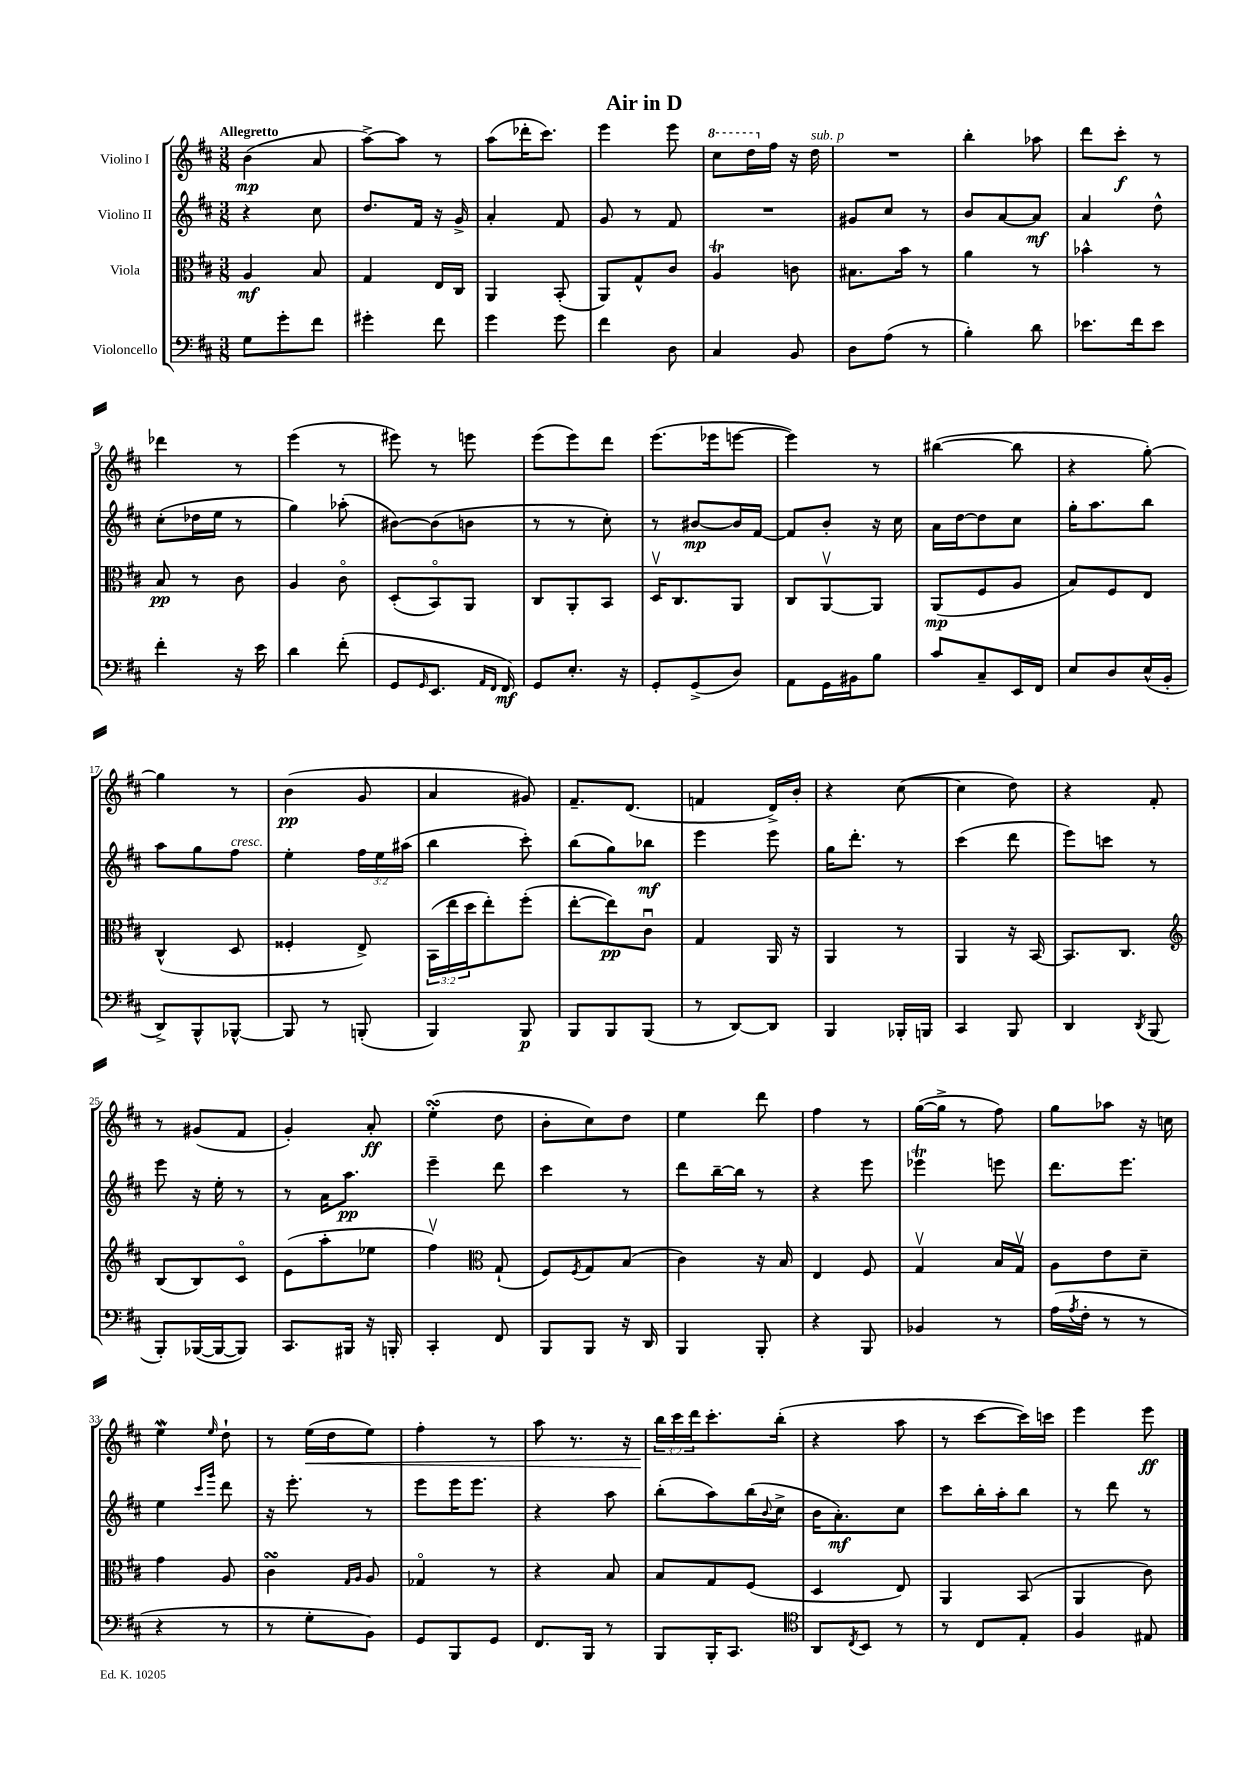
\header { title = "Air in D" }
<<
\new StaffGroup <<
\new Staff = "s0" \with { instrumentName = "Violino I" } {
    \clef treble \key d \major \numericTimeSignature \time 3/8 \override Staff.TupletNumber.text = #tuplet-number::calc-fraction-text \tempo "Allegretto"
    b'4\mp( a'8 |
    a''8~->) a''8 r8 |
    a''8( des'''16-. cis'''8.) |
    e'''4 e'''8 |
    \ottava #1 cis'''8 d'''16 \ottava #0 fis''16 r16 d''16^\markup { \italic "sub. p" } |
    R4. |
    b''4-. aes''8 |
    d'''8 cis'''8-.\f r8 |
    des'''4 r8 |
    e'''4( r8 |
    eis'''8) r8 e'''8 |
    e'''8( e'''8) d'''8 |
    e'''8.( ees'''16 e'''8~ |
    e'''4) r8 |
    bis''4~( bis''8 |
    r4 g''8~-.) |
    g''4 r8 |
    b'4\pp( g'8 |
    a'4 gis'8) |
    fis'8.-- d'8.( |
    f'4 d'16->) b'16-. |
    r4 cis''8~( |
    cis''4 d''8) |
    r4 fis'8-. |
    r8 gis'8( fis'8 |
    g'4-.) a'8-.\ff |
    e''4-.\turn( d''8 |
    b'8-. cis''8) d''8 |
    e''4 d'''8 |
    fis''4 r8 |
    g''16~( g''16-> r8 fis''8) |
    g''8 aes''8 r16 c''16 |
    e''4\mordent \grace { e''16 } d''8-! |
    r8 e''16\<( d''16 e''8) |
    fis''4-. r8 |
    a''8 r8. r16 |
    \tuplet 3/2 { b''16\! cis'''16 d'''16 } cis'''8.-. b''16-.( |
    r4 a''8 |
    r8 cis'''8~ cis'''16) c'''16 |
    e'''4 e'''8\ff \bar "|." |
}
\new Staff = "s1" \with { instrumentName = "Violino II" } {
    \clef treble \key d \major \numericTimeSignature \time 3/8 \override Staff.TupletNumber.text = #tuplet-number::calc-fraction-text
    r4 cis''8 |
    d''8. fis'16 r16 g'16-> |
    a'4-. fis'8 |
    g'8 r8 fis'8 |
    R4. |
    gis'8 cis''8 r8 |
    b'8 a'8~ a'8\mf |
    a'4 d''8-^ |
    cis''8-.( des''16 e''16 r8 |
    g''4) aes''8-.( |
    bis'8~) bis'8( b'8 |
    r8 r8 cis''8-.) |
    r8 bis'8~\mp bis'16 fis'16~ |
    fis'8 b'8-. r16 cis''16 |
    a'16 d''16~ d''8 cis''8 |
    g''16-. a''8. b''8 |
    a''8 g''8 fis''8^\markup { \italic "cresc." } |
    e''4-. \tuplet 3/2 { fis''16 e''16 ais''16( } |
    b''4 cis'''8-.) |
    b''8( g''8) bes''8\mf |
    e'''4 e'''8 |
    g''16 d'''8.-. r8 |
    cis'''4( d'''8 |
    e'''8) c'''8 r8 |
    e'''8 r16 e''16-. r8 |
    r8 a'16 a''8.\pp |
    e'''4-- d'''8 |
    cis'''4 r8 |
    d'''8 b''16~-- b''16 r8 |
    r4 e'''8 |
    ees'''4\trill e'''8 |
    d'''8. e'''8. |
    e''4 \grace { cis'''16 g'''16 } d'''8 |
    r16 e'''8.-. r8 |
    e'''8 e'''16 e'''8. |
    r4 a''8 |
    b''8-.( a''8) b''16( \appoggiatura { b'8 } cis''16-> |
    b'16 a'8.-.\mf) cis''8 |
    cis'''8 b''16-. a''16-. b''8 |
    r8 d'''8 r8 \bar "|." |
}
\new Staff = "s2" \with { instrumentName = "Viola" } {
    \clef alto \key d \major \numericTimeSignature \time 3/8 \override Staff.TupletNumber.text = #tuplet-number::calc-fraction-text
    a4\mf b8 |
    g4 e16 cis16 |
    a,4 b,8-.( |
    a,8) g8-^ cis'8 |
    a4\trill c'8 |
    bis8. b'16 r8 |
    a'4 r8 |
    bes'4-^ r8 |
    b8\pp r8 cis'8 |
    a4 cis'8\flageolet |
    d8-.( b,8\flageolet) a,8 |
    cis8 a,8-. b,8 |
    d16\upbow cis8. a,8 |
    cis8 a,8~\upbow a,8 |
    a,8\mp( fis8 a8 |
    b8) fis8 e8 |
    cis4-^( d8 |
    fisis4-. e8->) |
    \tuplet 3/2 { b,16( e''16 d''16 } e''8-.) fis''8-.( |
    e''8~-. e''8\pp) cis'8\downbow |
    g4 a,16 r16 |
    a,4 r8 |
    a,4 r16 b,16~ |
    b,8. cis8. |
    \clef treble b8( b8) cis'8\flageolet |
    e'8( a''8-. ees''8 |
    fis''4\upbow) \clef alto g8-!( |
    fis8) \acciaccatura { fis8 } g8 b8( |
    cis'4) r16 b16 |
    e4 fis8 |
    g4\upbow b16 g16\upbow |
    a8 e'8 d'8-- |
    g'4 a8 |
    cis'4\turn \grace { g16 a16 } a8 |
    ges4\flageolet r8 |
    r4 b8 |
    b8 g8 fis8( |
    d4 e8) |
    a,4 b,8( |
    a,4 cis'8) \bar "|." |
}
\new Staff = "s3" \with { instrumentName = "Violoncello" } {
    \clef bass \key d \major \numericTimeSignature \time 3/8
    g8 g'8-. fis'8 |
    gis'4-. fis'8 |
    g'4 g'8 |
    fis'4 d8 |
    cis4 b,8 |
    d8 a8( r8 |
    b4-.) d'8 |
    ees'8. fis'16 ees'8 |
    fis'4-. r16 e'16 |
    d'4 fis'8-.( |
    g,8 \grace { g,16 } e,8. \grace { a,16 fis,16 } fis,16\mf) |
    g,8 e8.-. r16 |
    g,8-. g,8->( d8) |
    a,8 g,16 bis,16 b8 |
    cis'8 cis8-- e,16 fis,16 |
    e8 d8 e16-^( b,16-. |
    d,8->) b,,8-^ bes,,8~-^ |
    bes,,8 r8 b,,8-.( |
    b,,4) b,,8\p |
    b,,8 b,,8 b,,8( |
    r8 d,8~) d,8 |
    b,,4 bes,,16-. b,,16 |
    cis,4 b,,8 |
    d,4 \acciaccatura { d,8 } b,,8( |
    b,,8-.) bes,,16~( bes,,16~ bes,,8) |
    cis,8. bis,,16 r16 b,,16-. |
    cis,4-. fis,8 |
    b,,8 b,,8 r16 d,16 |
    b,,4 b,,8-. |
    r4 b,,8 |
    bes,4 r8 |
    a16( \acciaccatura { a8 } fis16-. r8 r8 |
    r4 r8 |
    r8 g8-. b,8) |
    g,8 b,,8 g,8 |
    fis,8. b,,16 r8 |
    b,,8 b,,16-. cis,8. |
    \clef tenor a,8 \acciaccatura { cis8 } b,8 r8 |
    r8 cis8 e8-. |
    fis4 eis8 \bar "|." |
}
>>
>>
